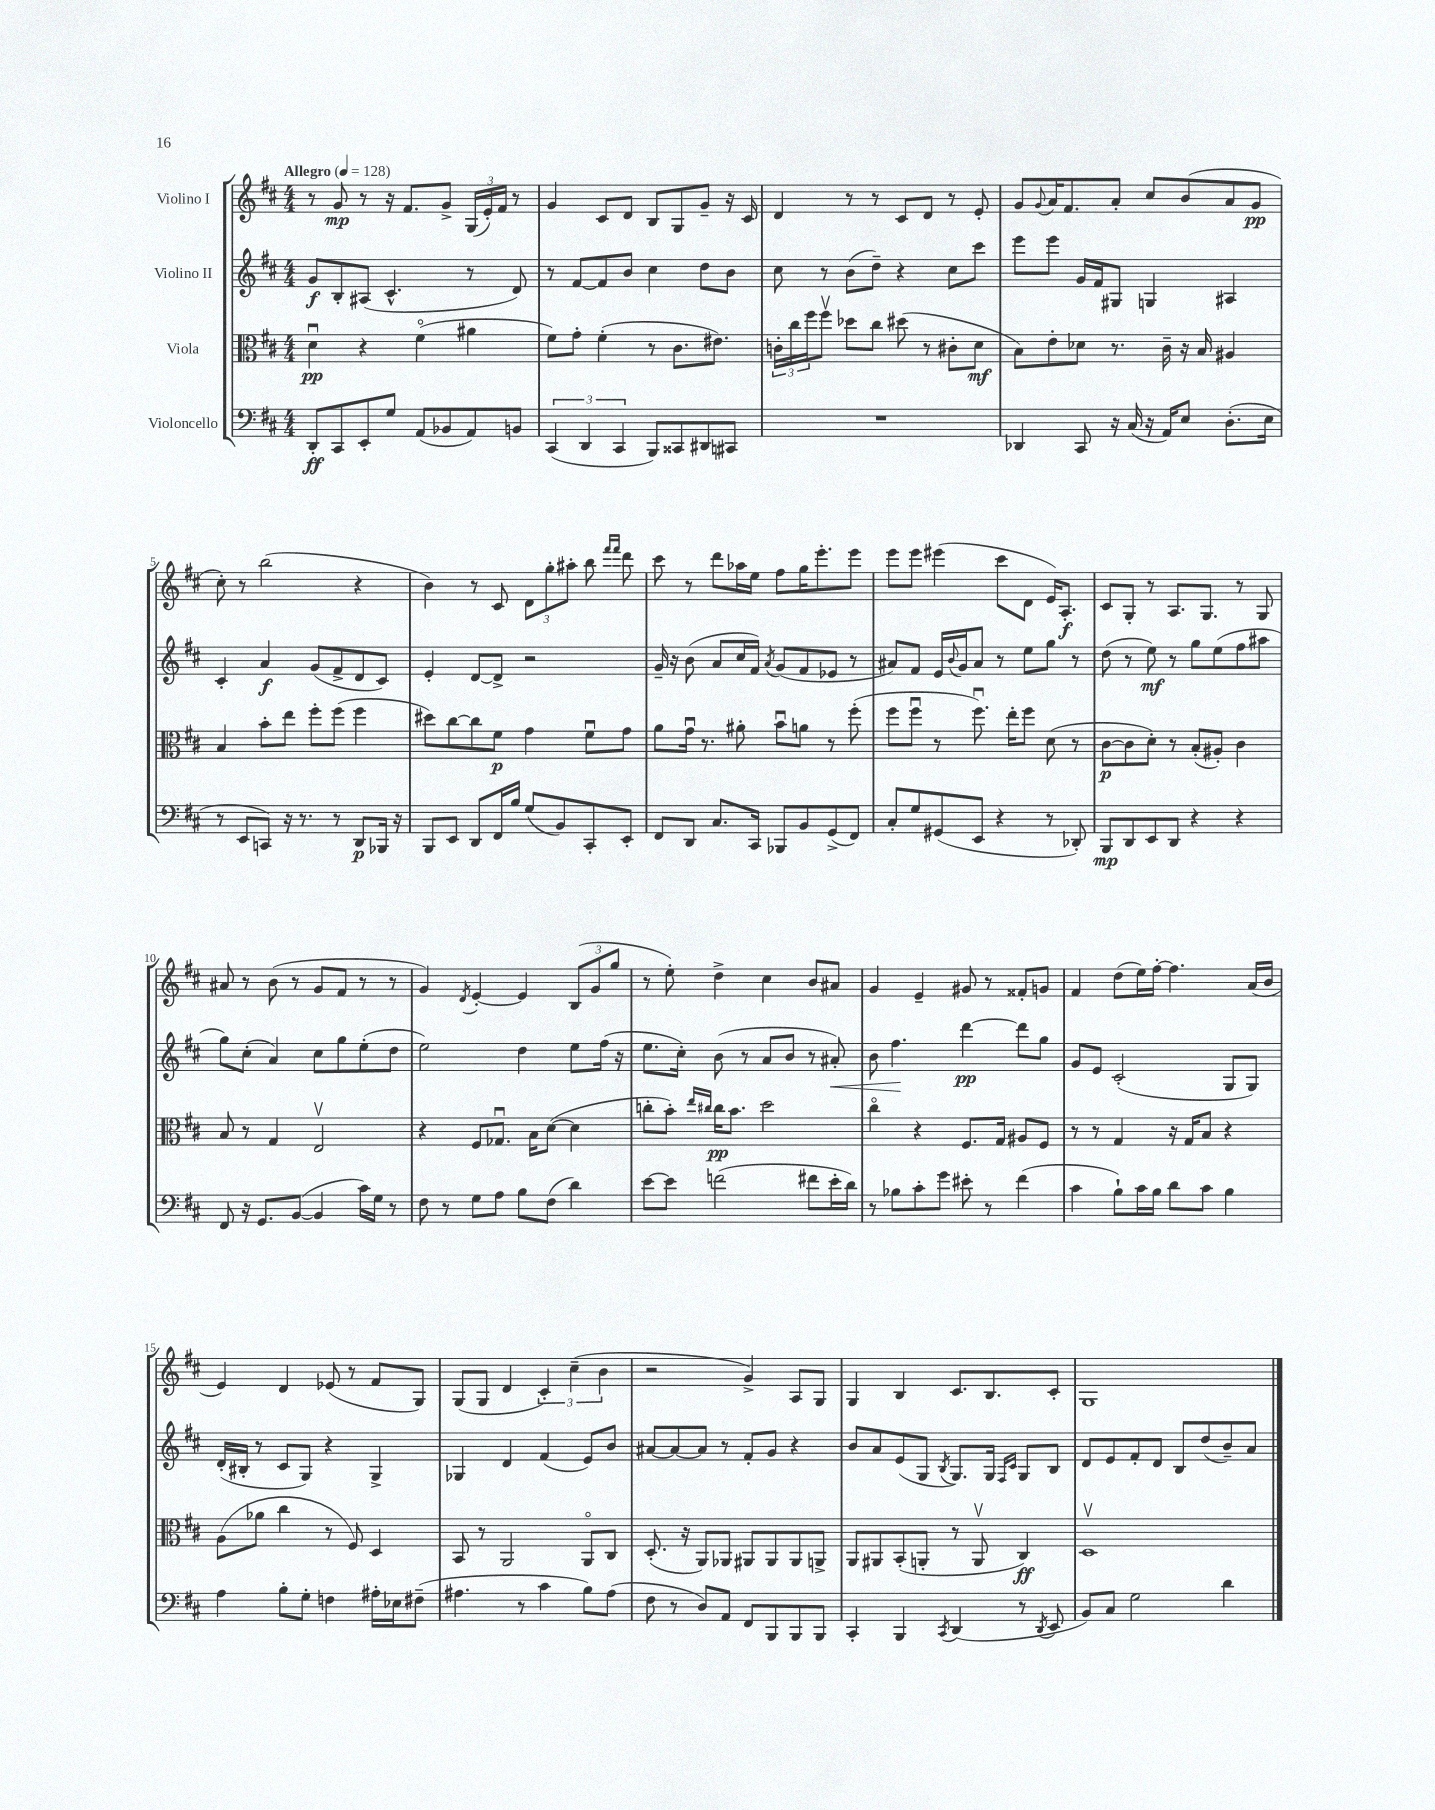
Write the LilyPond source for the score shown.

<<
\new StaffGroup <<
\new Staff = "s0" \with { instrumentName = "Violino I" } {
    \clef treble \key d \major \numericTimeSignature \time 4/4 \tempo "Allegro" 4 = 128
    r8 g'8\mp r8 r16 fis'8. g'8-> \tuplet 3/2 { g16( e'16-.) fis'16 } r8 |
    g'4 cis'8 d'8 b8 g8 g'8-- r16 cis'16 |
    d'4 r8 r8 cis'8 d'8 r8 e'8-. |
    g'8 \appoggiatura { g'8 } a'16 fis'8. a'8-. cis''8 b'8( a'8 g'8\pp |
    cis''8-.) r8 b''2( r4 |
    b'4) r8 cis'8 \tuplet 3/2 { d'8 g''8-. ais''8-. } b''8 \grace { fis'''16 fis'''16 } d'''8 |
    cis'''8 r8 d'''8 aes''16 e''16 fis''8 g''16 e'''8.-. e'''8 |
    e'''8 e'''8 eis'''4( cis'''8 d'8 e'16) a8.-.\f |
    cis'8 g8-. r8 a8. g8. r8 g8 |
    ais'8 r8 b'8( r8 g'8 fis'8 r8 r8 |
    g'4) \acciaccatura { d'8 } e'4~-. e'4 \tuplet 3/2 { b8( g'8 g''8 } |
    r8 e''8-.) d''4-> cis''4 b'8 ais'8 |
    g'4 e'4-- gis'8 r8 fisis'8-. g'8 |
    fis'4 d''8( e''16) fis''16~-. fis''4. a'16( b'16 |
    e'4) d'4 ees'8( r8 fis'8 g8) |
    g8( g8 d'4 \tuplet 3/2 { cis'4-.) cis''4--( b'4 } |
    r2 g'4->) a8 g8 |
    g4 b4 cis'8. b8. cis'8-. |
    g1 \bar "|." |
}
\new Staff = "s1" \with { instrumentName = "Violino II" } {
    \clef treble \key d \major \numericTimeSignature \time 4/4
    g'8\f b8-. ais8( cis'4.-^ r8 d'8) |
    r8 fis'8~ fis'8 b'8 cis''4 d''8 b'8 |
    cis''8 r8 b'8( d''8--) r4 cis''8 cis'''8 |
    e'''8 e'''8 g'16 fis'16 gis8 g4 ais4 |
    cis'4-. a'4\f g'8( fis'8-> d'8 cis'8) |
    e'4-. d'8~ d'8-> r2 |
    g'16-- r16 b'8( a'8 cis''16 fis'16) \acciaccatura { a'8 } g'8( fis'8 ees'8 r8 |
    ais'8) fis'8 e'16 \appoggiatura { b'8 } g'16 ais'8 r8 e''8 g''8 r8 |
    d''8( r8 e''8\mf) r8 g''8 e''8( fis''8 ais''8 |
    g''8) cis''8-.( a'4) cis''8 g''8 e''8-.( d''8 |
    e''2) d''4 e''8 fis''16( r16 |
    e''8. cis''16-.) b'8( r8 a'8 b'8 r8 ais'8-.\<) |
    b'8 fis''4.\! d'''4~\pp d'''8 g''8 |
    g'8 e'8 cis'2-.( g8 g8) |
    d'16-.( bis16-. r8 cis'8 g8) r4 g4-> |
    ges4 d'4 fis'4( e'8) b'8 |
    ais'8~ ais'8~ ais'8 r8 fis'8-. g'8 r4 |
    b'8 a'8 e'8( g8 \acciaccatura { b8 } g8.) g16 \grace { fis16 cis'16 } g8 b8 |
    d'8 e'8 fis'8-. d'8 b8 d''8( b'8--) a'8 \bar "|." |
}
\new Staff = "s2" \with { instrumentName = "Viola" } {
    \clef alto \key d \major \numericTimeSignature \time 4/4
    d'4\downbow\pp r4 fis'4\flageolet( ais'4 |
    fis'8) g'8-. fis'4-.( r8 cis'8. eis'8.) |
    \tuplet 3/2 { c'16-. cis''16 fis''16 } fis''8\upbow des''8 cis''8 dis''8( r8 cis'8-. d'8\mf |
    b8) e'8-. des'8 r8. cis'16-- r16 b16 ais4 |
    b4 b'8-. e''8 fis''8-. fis''8( fis''4 |
    dis''8) cis''8~ cis''8 fis'8\p g'4 fis'8\downbow g'8 |
    a'8 g'16\downbow r8. ais'8-. b'8\downbow a'8 r8 fis''8-.( |
    fis''8 fis''8\downbow r8 fis''8.\downbow) e''16-. fis''8 d'8( r8 |
    cis'8~\p cis'8 d'8-.) r8 b8-.( ais8-.) cis'4 |
    b8 r8 g4 e2\upbow |
    r4 fis8 ges8.\downbow b16 d'8~( d'4 |
    c''8-. b'8-.) \grace { e''16 cis''16 } cis''16\pp b'8. d''2 |
    cis''4\flageolet r4 fis8. g16 ais8 fis8 |
    r8 r8 g4 r16 g16 b8 r4 |
    a8( aes'8 cis''4 r8 fis8) d4 |
    b,8 r8 a,2 a,8\flageolet cis8 |
    d8.-.( r16 a,8) aes,8 ais,8 ais,8 ais,8 a,8-> |
    a,8 ais,8 b,8-.( a,8-. r8 a,8\upbow cis4\ff) |
    d1\upbow \bar "|." |
}
\new Staff = "s3" \with { instrumentName = "Violoncello" } {
    \clef bass \key d \major \numericTimeSignature \time 4/4
    d,8-.\ff cis,8 e,8-. g8 a,8( bes,8 a,8) b,8 |
    \tuplet 3/2 { cis,4( d,4 cis,4 } b,,8) cisis,8 dis,8 cis,8 |
    R1 |
    des,4 cis,8 r16 cis16( r16 a,16) e8 d8.-.( e16 |
    r8 e,8 c,8) r16 r8. r8 d,8\p bes,,16 r16 |
    b,,8 e,8 d,8 fis,16 b16 g8( b,8) cis,8-. e,8-. |
    fis,8 d,8 cis8. cis,16 bes,,8 b,8 g,8->( fis,8) |
    cis8-. g8 gis,8( e,8 r4 r8 des,8-.) |
    b,,8\mp d,8 e,8 d,8 r4 r4 |
    fis,8 r16 g,8. b,8~( b,4 cis'16) g16 r8 |
    fis8 r8 g8 a8 b8 fis8( d'4) |
    e'8~ e'8 f'2( fis'8 e'16-. d'16) |
    r8 bes8 cis'8-. g'8 eis'8-. r8 fis'4( |
    cis'4 b8-!) cis'16 b16 d'8 cis'8 b4 |
    a4 b8-. g8-. f4 ais16-. ees16 fis8--( |
    ais4. r8 cis'4 b8) ais8( |
    fis8 r8 d8) a,8 fis,8 b,,8 b,,8 b,,8 |
    cis,4-. b,,4 \acciaccatura { cis,8 } d,4( r8 \acciaccatura { d,8 } e,8 |
    b,8) cis8 g2 d'4 \bar "|." |
}
>>
>>
